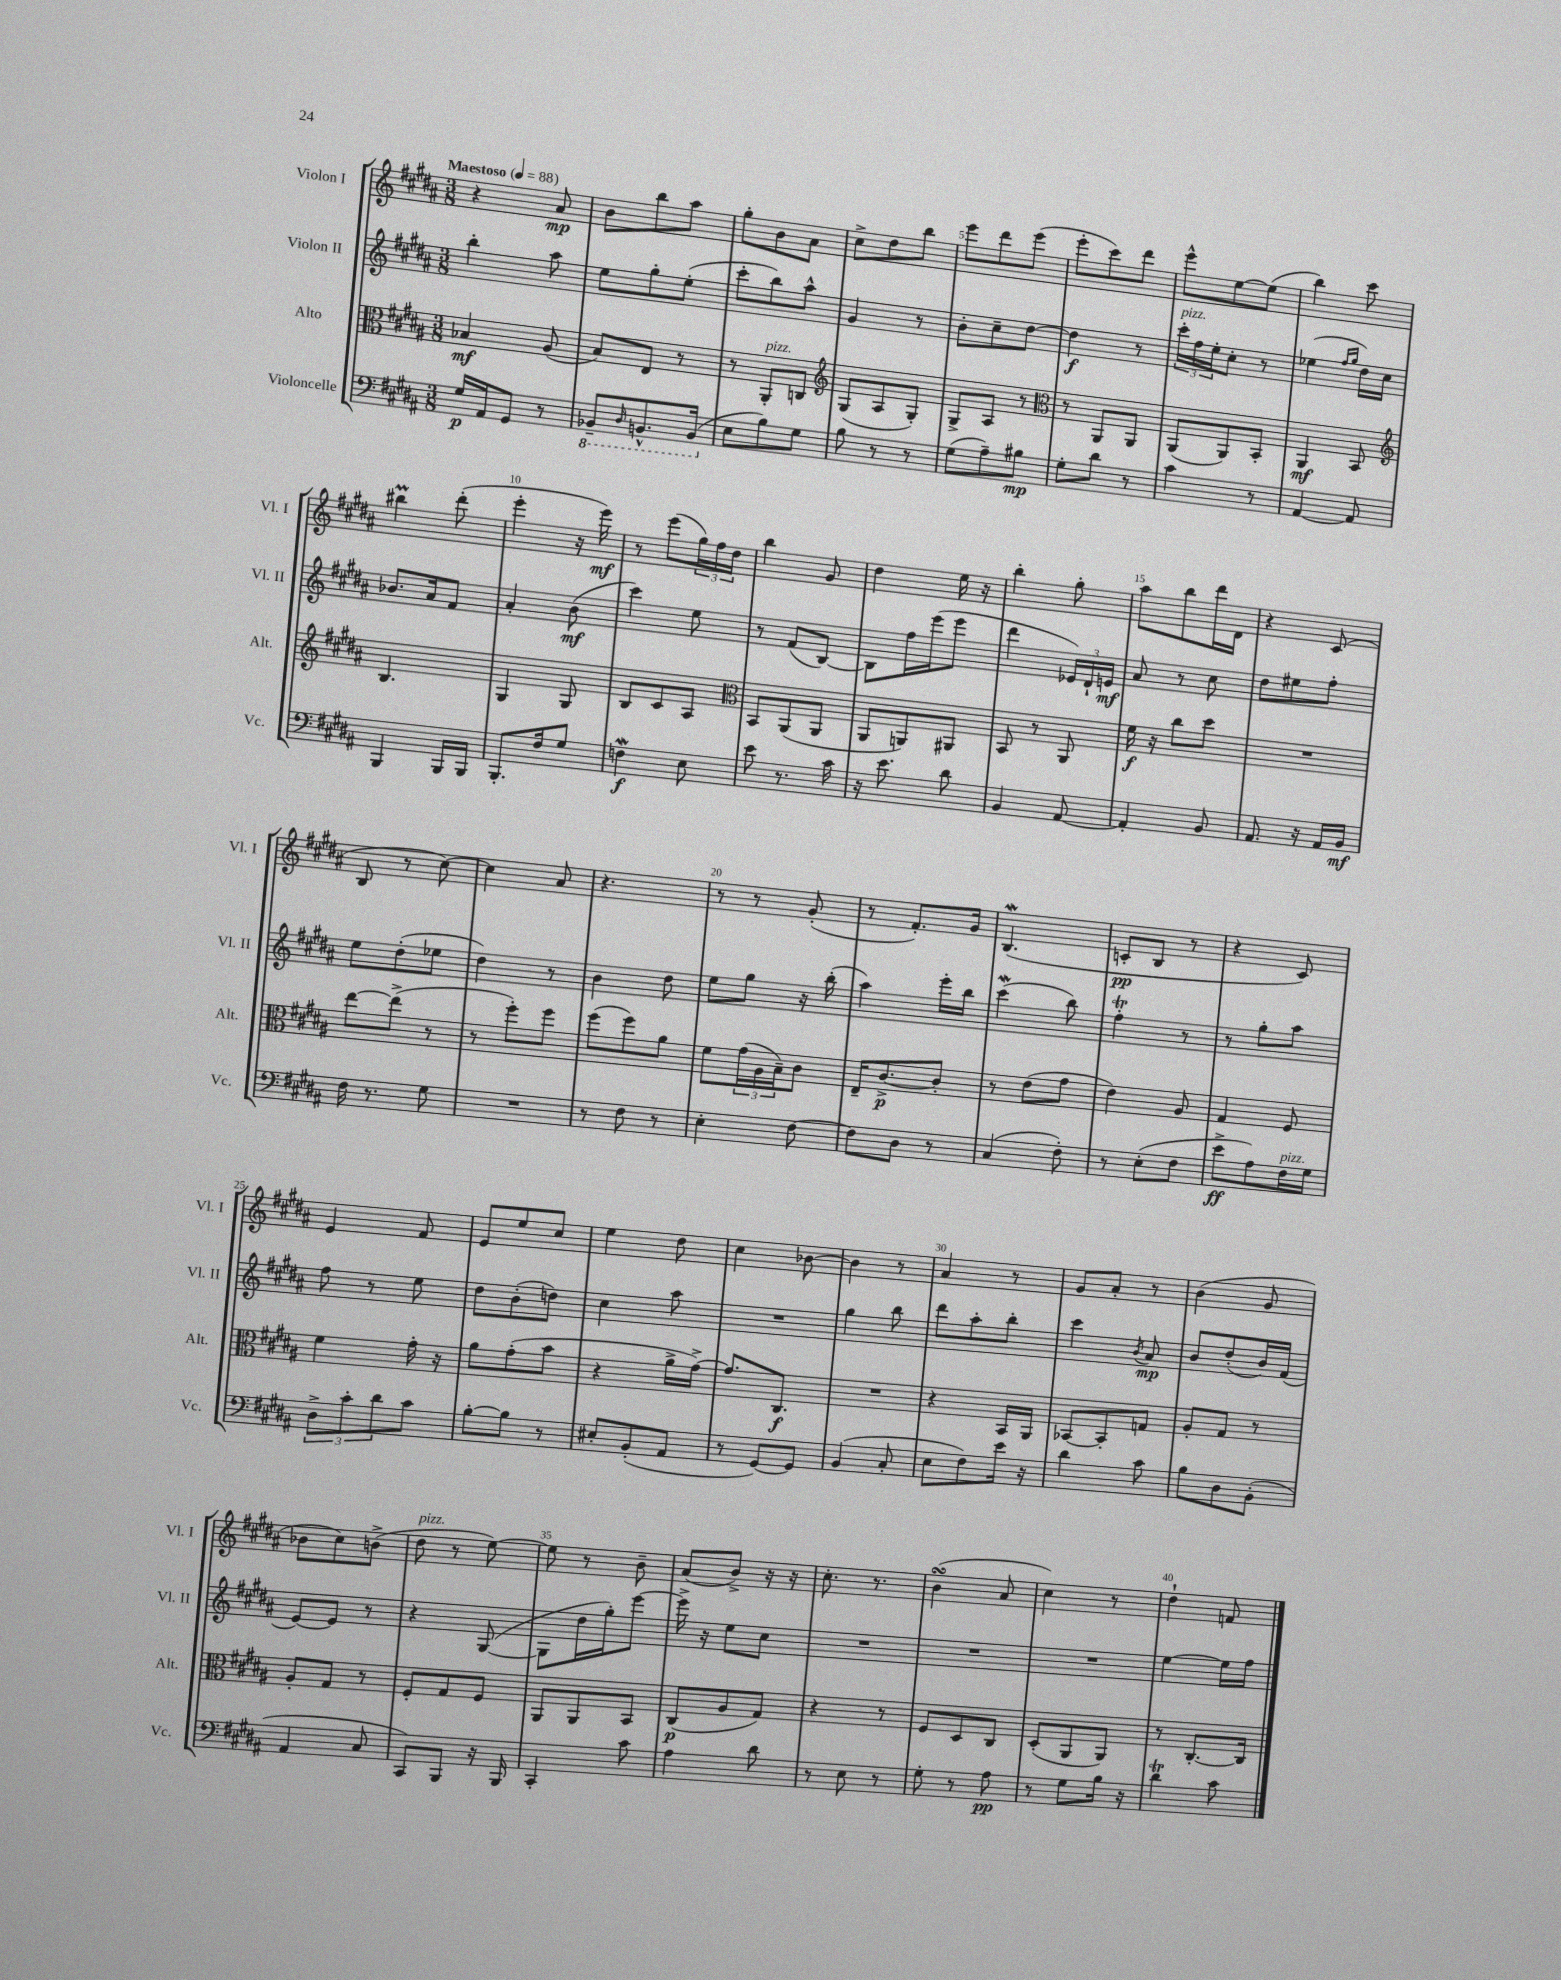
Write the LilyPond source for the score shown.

<<
\new StaffGroup <<
\new Staff = "s0" \with { instrumentName = "Violon I" shortInstrumentName = "Vl. I" } {
    \clef treble \key b \major \numericTimeSignature \time 3/8 \tempo "Maestoso" 4 = 88
    r4 ais'8\mp |
    b'8 b''8 ais''8 |
    gis''8-. b'8 ais'8 |
    cis''8-> dis''8 b''8 |
    e'''8 dis'''8 e'''8( |
    e'''8-. cis'''8) dis'''8 |
    e'''8-^ e''8~ e''8( |
    b''4) cis'''8 |
    bis''4\prall dis'''8-.( |
    e'''4-. r16 e'''16\mf) |
    r8 e'''8( \tuplet 3/2 { gis''16) fis''16 dis''16 } |
    b''4 gis'8 |
    dis''4 e''16 r16 |
    b''4-. gis''8-. |
    ais''8 b''8 dis'''16 dis'16 |
    r4 cis'8( |
    b8 r8 cis''8~) |
    cis''4 ais'8 |
    r4. |
    r8 r8 gis'8-.( |
    r8 fis'8.-.) gis'16 |
    b4.\mordent( |
    c'8-.\pp b8 r8 |
    r4 cis'8) |
    e'4 fis'8 |
    e'8 e''8 cis''8 |
    e''4 dis''8 |
    cis''4 bes'8~ |
    bes'4 r8 |
    ais'4 r8 |
    gis'8 ais'8-. r8 |
    b'4( gis'8 |
    bes'8 cis''8) b'8->( |
    dis''8^\markup { \italic "pizz." } r8 e''8~) |
    e''8 r8 b'8-- |
    ais'8( b'8->) r16 r16 |
    cis''8.-. r8. |
    b'4\turn( ais'8 |
    cis''4) r8 |
    dis''4-! f'8 \bar "|." |
}
\new Staff = "s1" \with { instrumentName = "Violon II" shortInstrumentName = "Vl. II" } {
    \clef treble \key b \major \numericTimeSignature \time 3/8
    b''4-. ais''8 |
    e''8 gis''8-. e''8-.( |
    cis'''8-. b''8) ais''8-^ |
    gis'4 r8 |
    b'8-. cis''8-- dis''8~ |
    dis''4\f r8 |
    \tuplet 3/2 { cis'''16-.^\markup { \italic "pizz." } fis''16 e''16-. } cis''8-. r8 |
    ees''4( \grace { fis''16 gis''16 } dis''16) cis''16 |
    bes'8. ais'16 fis'8 |
    ais'4-. b'8\mf( |
    cis'''4) e''8 |
    r8 fis'8( b8~) |
    b8 fis''16 e'''16( e'''8 |
    dis'''4 \tuplet 3/2 { ees'16) dis'16-! e'16\mf } |
    ais'8 r8 cis''8 |
    dis''8 eis''8 fis''8-. |
    e''8 dis''8-.( ees''8 |
    dis''4) r8 |
    b'4 dis''8 |
    e''8 gis''8 r16 b''16-.( |
    ais''4) e'''16-. b''16 |
    cis'''4\mordent( b''8) |
    fis''4-.\trill r8 |
    r8 gis''8-. ais''8 |
    fis''8 r8 e''8 |
    dis''8 b'8-.( d''8) |
    cis''4 ais''8 |
    R4. |
    gis''4 b''8 |
    dis'''8 ais''8-. b''8-. |
    cis'''4 \acciaccatura { b'8 } ais'8\mp |
    b'8 dis''8-.( b'16) fis'16( |
    e'8~) e'8 r8 |
    r4 gis8~( |
    gis8 dis''16 gis''16-.) e'''8~ |
    e'''16-> r16 e''8 cis''8 |
    R4. |
    R4. |
    R4. |
    e''4~ e''16 fis''16 \bar "|." |
}
\new Staff = "s2" \with { instrumentName = "Alto" shortInstrumentName = "Alt." } {
    \clef alto \key b \major \numericTimeSignature \time 3/8
    bes4\mf ais8( |
    b8) e8 r8 |
    r8 ais,8-.^\markup { \italic "pizz." } c8 |
    \clef treble gis8( ais8 gis8-.) |
    gis8-> ais8 r8 |
    \clef alto r8 ais,8 ais,8 |
    ais,8( ais,8) b,8-. |
    ais,4\mf b,8 |
    \clef treble b4. |
    gis4 gis8 |
    b8 cis'8 ais8 |
    \clef alto b,8 ais,8( ais,8 |
    ais,8 a,8) ais,8 |
    b,8 r8 ais,8 |
    fis'16\f r16 cis''8 dis''8 |
    R4. |
    e''8~ e''8->( r8 |
    r8 fis''8-.) fis''8 |
    fis''8( fis''8) ais'8 |
    fis'8 \tuplet 3/2 { gis'16( ais16 b16--) } cis'8 |
    e16-- cis'8.~->\p cis'8-. |
    r8 e'8( gis'8 |
    e'4) ais8 |
    gis4 fis8 |
    fis'4 gis'16-. r16 |
    ais'8 gis'8-.( b'8 |
    r4 ais'16-> gis'16~->) |
    gis'8. cis8.\f |
    R4. |
    r4 b,16 ais,16 |
    bes,8~ bes,8-. g8 |
    ais8-. gis8 r8 |
    ais8-. gis8 r8 |
    fis8-. gis8 fis8 |
    ais,8 ais,8 b,8 |
    cis8\p( ais8 gis8) |
    r4 r8 |
    fis8 dis8 cis8 |
    dis8-.( ais,8 ais,8) |
    r8 cis8.~-. cis16 \bar "|." |
}
\new Staff = "s3" \with { instrumentName = "Violoncelle" shortInstrumentName = "Vc." } {
    \clef bass \key b \major \numericTimeSignature \time 3/8
    gis16\p ais,16 gis,8 r8 |
    \ottava #-1 bes,,8-- \grace { dis,16 } b,,8.-^ b,,16( \ottava #0 |
    e8 b8) gis8 |
    b8 r8 r8 |
    gis8( ais8--) bis8\mp |
    gis8-. dis'8 r8 |
    cis'4 r8 |
    ais,4~ ais,8 |
    b,,4 b,,16 b,,16 |
    b,,8.-. fis16 gis8 |
    f4\mordent\f e8 |
    e'8 r8. cis'16 |
    r16 e'8. dis'8 |
    b,4 ais,8~ |
    ais,4-. b,8 |
    ais,8. r16 ais,16 b,16\mf |
    fis16 r8. gis8 |
    R4. |
    r8 fis8 r8 |
    e4-. fis8~ |
    fis8 dis8 r8 |
    cis4( fis8-.) |
    r8 e8-.( fis8 |
    e'8->\ff ais8) fis16^\markup { \italic "pizz." } gis16 |
    \tuplet 3/2 { dis8-> cis'8-. dis'8 } cis'8 |
    b8~-. b8 r8 |
    eis8-. b,8-.( ais,8 |
    r8 gis,8~) gis,8 |
    b,4( cis8-. |
    e8 fis8) e'16 r16 |
    dis'4 cis'8 |
    b8 dis8 b,8-.( |
    ais,4 cis8 |
    cis,8) b,,8 r16 b,,16 |
    cis,4-. cis'8 |
    ais4 dis'8 |
    r8 e8 r8 |
    gis8-. r8 ais8\pp |
    r8 gis8 b16 r16 |
    dis'4\trill cis'8 \bar "|." |
}
>>
>>
\layout { \context { \Score \override BarNumber.break-visibility = ##(#f #t #t) barNumberVisibility = #(every-nth-bar-number-visible 5) } }
